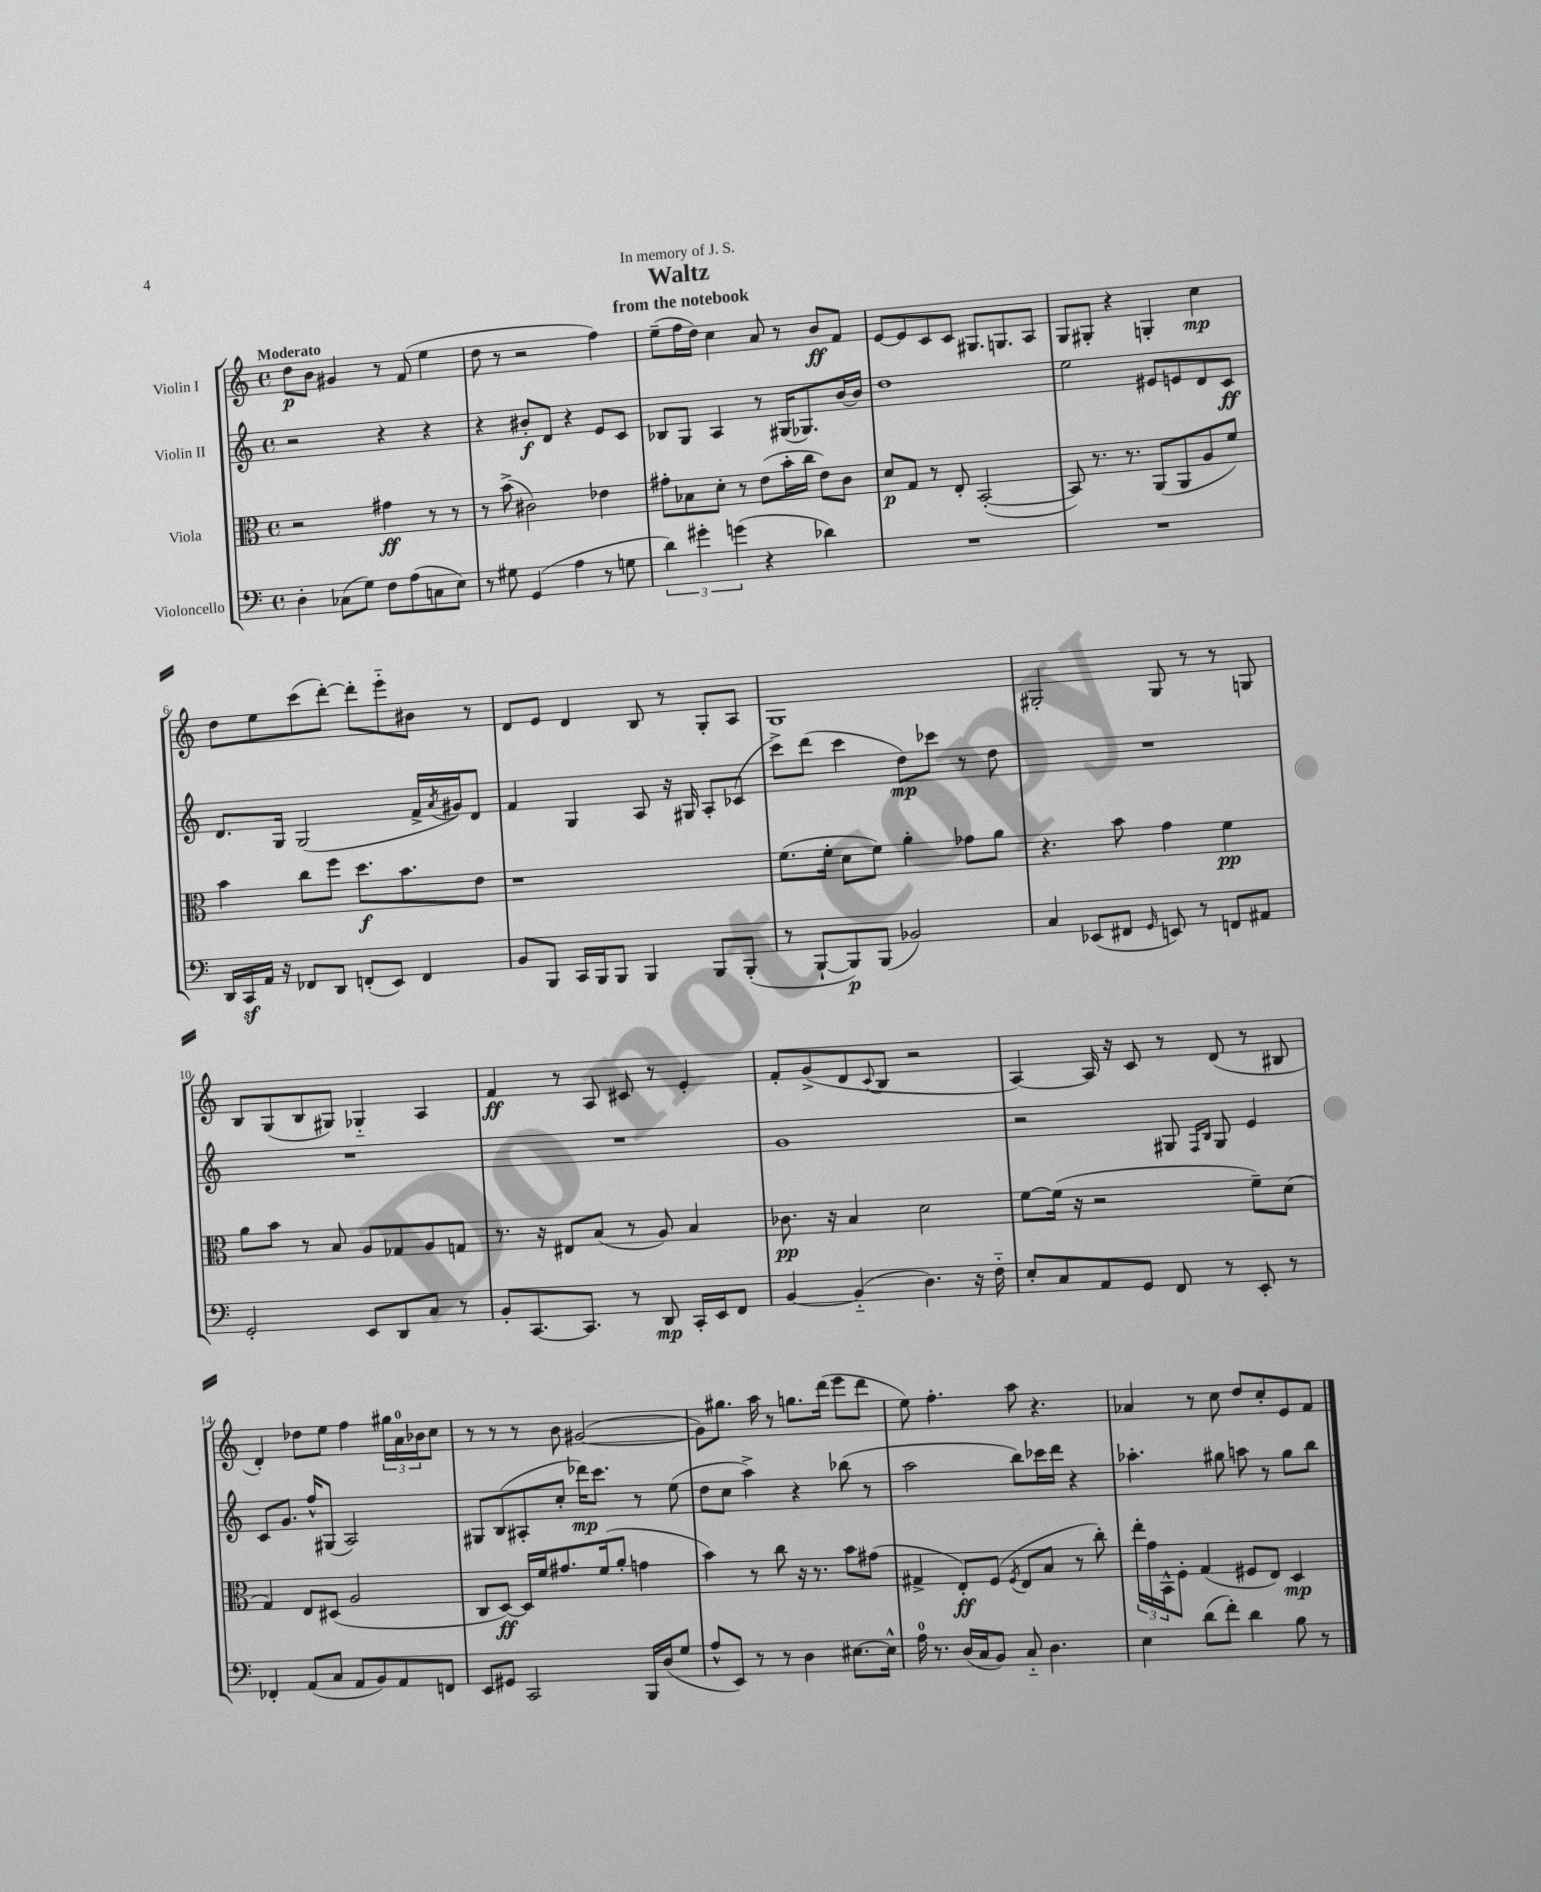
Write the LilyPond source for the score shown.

\header { title = "Waltz" subtitle = "from the notebook" dedication = "In memory of J. S." }
<<
\new StaffGroup <<
\new Staff = "s0" \with { instrumentName = "Violin I" } {
    \clef treble \key c \major \defaultTimeSignature \time 4/4 \tempo "Moderato"
    d''8\p b'8 gis'4 r8 f'8( e''4 |
    d''8 r8 r2 f''4) |
    e''8--( f''16 d''16) c''4 a'8 r8 b'8\ff f'8 |
    e'8~ e'8 c'8 c'8 gis8. g8. a8 |
    g8 gis8-. r4 g4-. c''4\mp |
    d''8 e''8 c'''8( d'''8~-.) d'''8-. e'''8-_ bis'8 r8 |
    d'8 e'8 d'4 b8 r8 g8-. a8 |
    g1 |
    gis2-. gis8 r8 r8 g8 |
    b8 g8( b8 gis8) ges4-_ a4 |
    f'4\ff r8 a8 cis'8 r8 e'4-. |
    f'8-. g'8->( d'8 \appoggiatura { c'8 } b8 r2 |
    a4~) a16 r16 c'8 r8 d'8( r8 bis8 |
    d'4-.) des''8 e''8 f''4 \tuplet 3/2 { gis''16 a'16-0 bes'16 } c''8 |
    r8 r8 r8 b'8 gis'2~( |
    gis'8) gis''8. a''16 r8 g''8. d'''16( e'''8 d'''8 |
    e''8) f''4.-. a''8 r4. |
    aes'4 r8 c''8 d''8 c''8-. e'8 f'8 \bar "|." |
}
\new Staff = "s1" \with { instrumentName = "Violin II" } {
    \clef treble \key c \major \defaultTimeSignature \time 4/4
    r2 r4 r4 |
    r4 bis'8-.\f d'8 r4 e'8 c'8 |
    bes8 g8 a4 r8 gis16( ges8.) b'16~ b'16 |
    d''1 |
    e''2 eis'8 e'8 d'8 c'8\ff |
    d'8. g16 g2( f'16-> \acciaccatura { a'8 } gis'16) d'8 |
    f'4 g4 a8 r16 gis16 a8-. ces'8( |
    c'''8->) d'''8( c'''4 d''8\mp) ces'''8 r8 d''8 |
    R1 |
    R1 |
    R1 |
    g'1 |
    r2 gis8 \grace { f16 b16 } gis8 e'4 |
    c'8 g'8. f''16-^ gis8( a2) |
    gis8 b8( ais8-. c''8-. des'''16\mp) c'''8. r8 e''8( |
    d''8 c''8 a''4->) r4 bes''8( r8 |
    a''2 b''8) ces'''16 d'''16 r4 |
    aes''4.-. gis''8 a''8 r8 gis''8 b''8 \bar "|." |
}
\new Staff = "s2" \with { instrumentName = "Viola" } {
    \clef alto \key c \major \defaultTimeSignature \time 4/4
    r2 gis'4\ff r8 r8 |
    r8 b'8->( cis'2) ees'4 |
    gis'8-. bes8 d'8-. r8 e'8( b'16-. c''16 e'8) c'8 |
    d'8\p g8 r8 e8-. b,2~-.( |
    b,8) r8. r8. a,8( a,8 a8 f'8) |
    b'4 c''8 f''8 d''8.\f b'8. e'8 |
    r1 |
    f'8.( f'16-. d'8 f'8) a'4-. ges'8 a'8 |
    r4. b'8 g'4 f'4\pp |
    a'8 b'8 r8 b8 a8 ges8 a8 g8 |
    r8. r16 eis8 b8( r8 a8) b4 |
    ces'8.\pp r16 b4 d'2 |
    f'8~ f'16( r16 r2 f'8--) d'8( |
    g4) e8 dis8( a2 |
    c8 d8~\ff) d16 f'16 gis'8. f'16( a'8-. g'4 |
    b'4) r8 c''8 r16 r8. b'8 gis'8( |
    gis4-> e8-.\ff) f8( \acciaccatura { f8 } e8 b8 r8 c''8-.) |
    \tuplet 3/2 { e''16-. g'16 b,16-^ } f8-. g4( fis8 e8) d4\mp \bar "|." |
}
\new Staff = "s3" \with { instrumentName = "Violoncello" } {
    \clef bass \key c \major \defaultTimeSignature \time 4/4
    d4-. ces8( g8) f8 a8( c8 e8) |
    r8 gis8 g,4( a4 r8 g8 |
    \tuplet 3/2 { d'4) gis'4-. g'4( } r4 des'4) |
    R1 |
    R1 |
    d,16 c,16\sf a,16 r16 fes,8 d,8 f,8-.( e,8) f,4 |
    b,8 b,,8 c,16 b,,16 b,,8 b,,4 b,,8 b,,8-.( |
    r8 b,,8~-! b,,8\p) b,,8( bes,2) |
    c4 ees,8( fis,8 \grace { g,16 } e,8) r8 f,8 ais,8 |
    g,2-. e,8 d,8 c8 r8 |
    b,8-. c,8.~ c,8. r8 d,8\mp c,16-. e,16 f,8 |
    b,4~ b,4-_( d4.) r16 f16-_ |
    e8-. c8 a,8 g,8 f,8 r8 e,8-. r8 |
    fes,4-. a,8( c8 a,8 b,8) a,8 f,8 |
    e,8 gis,8 c,2 b,,16 d16( g8 |
    a8-^ e,8) r8 r8 d4 eis8.~ eis16-^ |
    a16-0 r8. d16( c16 b,8) c8-_ d4. |
    e4 d'8( f'8-.) d'4 b8 r8 \bar "|." |
}
>>
>>
